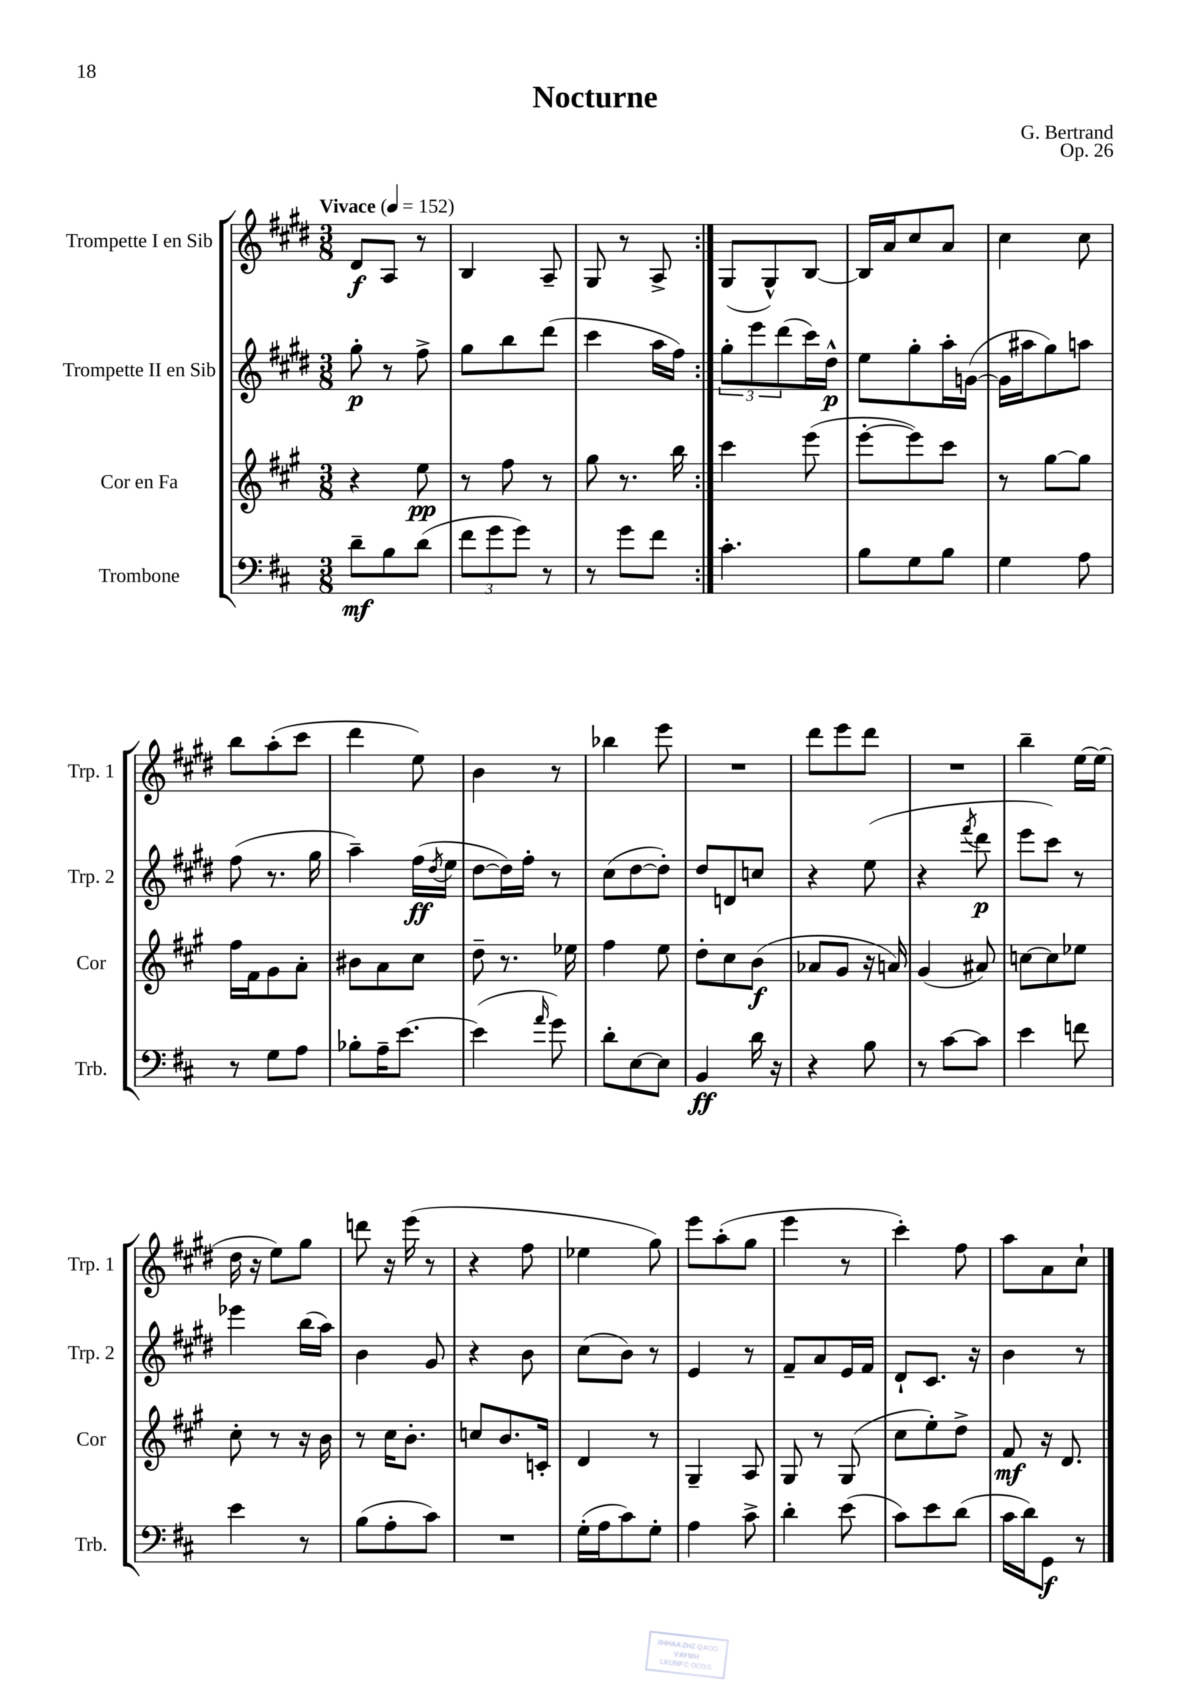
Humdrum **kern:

**kern	**kern	**kern	**kern
*staff4	*staff3	*staff2	*staff1
*clefF4	*clefG2	*clefG2	*clefG2
*k[f#c#]	*k[f#c#g#]	*k[f#c#g#d#]	*k[f#c#g#d#]
*M3/8	*M3/8	*M3/8	*M3/8
*MM152	*MM152	*MM152	*MM152
8d~\L	4r	8gg#'\	8d#/L
8B\	.	8r	8A/J
(8d\J	8ee\	8ff#^\	8r
=	=	=	=
12f#\L	8r	8gg#\L	4B/
12g\	.	.	.
.	8ff#\	8bb\	.
12g\J)	.	.	.
8r	8r	(8ddd#\J	8A~/
=	=	=	=
8r	8gg#\	4ccc#\	8G#/
8g\L	8.r	.	8r
8f#\J	.	16aa\LL	8A^/
.	16bb\	16ff#\JJ)	.
=:|!	=:|!	=:|!	=:|!
4.c#'\	4ccc#\	12gg#'\L	(8G#/L
.	.	12eee\	.
.	.	.	8G#^^/)
.	.	(12ddd#\	.
.	(8eee\	16ccc#\L)	[8B/J
.	.	16dd#^^\JJ	.
=	=	=	=
8B\L	[8eee'\L	8ee\L	16B/]LL
.	.	.	16a/J
8G\	8eee\])	8gg#'\	8cc#/
8B\J	8ccc#\J	16aa'\L	8a/J
.	.	([16g\JJ	.
=	=	=	=
4G\	8r	16g\]LL	4cc#\
.	.	16aa#\J	.
.	[8gg#\L	8gg#\)	.
8A\	8gg#\]J	8aa\J	8cc#\
=	=	=	=
8r	16ff#\LL	(8ff#\	8bb\L
.	16f#\J	.	.
8G\L	8g#\	8.r	(8aa'\
8A\J	8a'\J	.	8ccc#\J
.	.	16gg#\	.
=	=	=	=
8B-'\L	8b#\L	4aa~\)	4ddd#\
16A~\K	8a\	.	.
[8.e\J	.	.	.
.	8cc#\J	(16ff#\LL	8ee\)
.	.	8qdd#/	.
.	.	16ee\JJ	.
=	=	=	=
(4e\]	8dd~\	[8dd#\L	4b\
.	8.r	16dd#\]L)	.
.	.	16ff#'\JJ	.
16qqa/	.	.	.
8g\)	.	8r	8r
.	16ee-\	.	.
=	=	=	=
8d'\L	4ff#\	(8cc#\L	4bb-\
[8E\	.	[8dd#\	.
8E\]J	8ee\	8dd#'\]J)	8eee\
=	=	=	=
4BB/	8dd'\L	8dd#/L	4.r
.	8cc#\	8d/	.
16d\	(8b\J	8cc/J	.
16r	.	.	.
=	=	=	=
4r	8a-/L	4r	8ddd#\L
.	8g#/J	.	8eee\
8B\	16r	(8ee\	8ddd#\J
.	16a/)	.	.
=	=	=	=
8r	(4g#/	4r	4.r
[8c#\L	.	.	.
.	.	8qfff#/	.
8c#\]J	8a#/)	8ddd#\	.
=	=	=	=
4e\	[8cc\L	8eee\L	4bb~\
.	8cc\]	8ccc#\J)	.
8f\	8ee-\J	8r	[16ee\LL
.	.	.	(16ee\]JJ
=	=	=	=
4e\	8cc#'\	4eee-\	16dd#\
.	.	.	16r
.	8r	.	8ee\L)
8r	16r	(16bb\LL	8gg#\J
.	16b\	16aa\JJ)	.
=	=	=	=
(8B\L	8r	4b\	8ddd\
8A'\	16cc#\LK	.	16r
.	8.b'\J	.	(16eee\
8c#\J)	.	8g#/	8r
=	=	=	=
4.r	8cc/L	4r	4r
.	8.b/	.	.
.	.	8b\	8ff#\
.	16c'/Jk	.	.
=	=	=	=
(16G'\LL	4d/	(8cc#\L	4ee-\
16A\J	.	.	.
8c#\)	.	8b\J)	.
8G'\J	8r	8r	8gg#\)
=	=	=	=
4A\	4G#~/	4e/	8eee\L
.	.	.	(8aa'\
8c#^\	8A/	8r	8gg#\J
=	=	=	=
4d'\	8G#/	8f#~/L	4eee\
.	8r	8a/	.
(8e\	(8G#/	16e/L	8r
.	.	16f#/JJ	.
=	=	=	=
8c#\L)	8cc#\L	8d#`/L	4ccc#'\)
8e\	8ee'\)	8.c#/J	.
(8d\J	8dd^\J	.	8ff#\
.	.	16r	.
=	=	=	=
16c#\LL	8f#/	4b\	8aa\L
16d\J)	.	.	.
8GG\J	16r	.	8a\
.	8.d/	.	.
8r	.	8r	8cc#`\J
==	==	==	==
*-	*-	*-	*-
